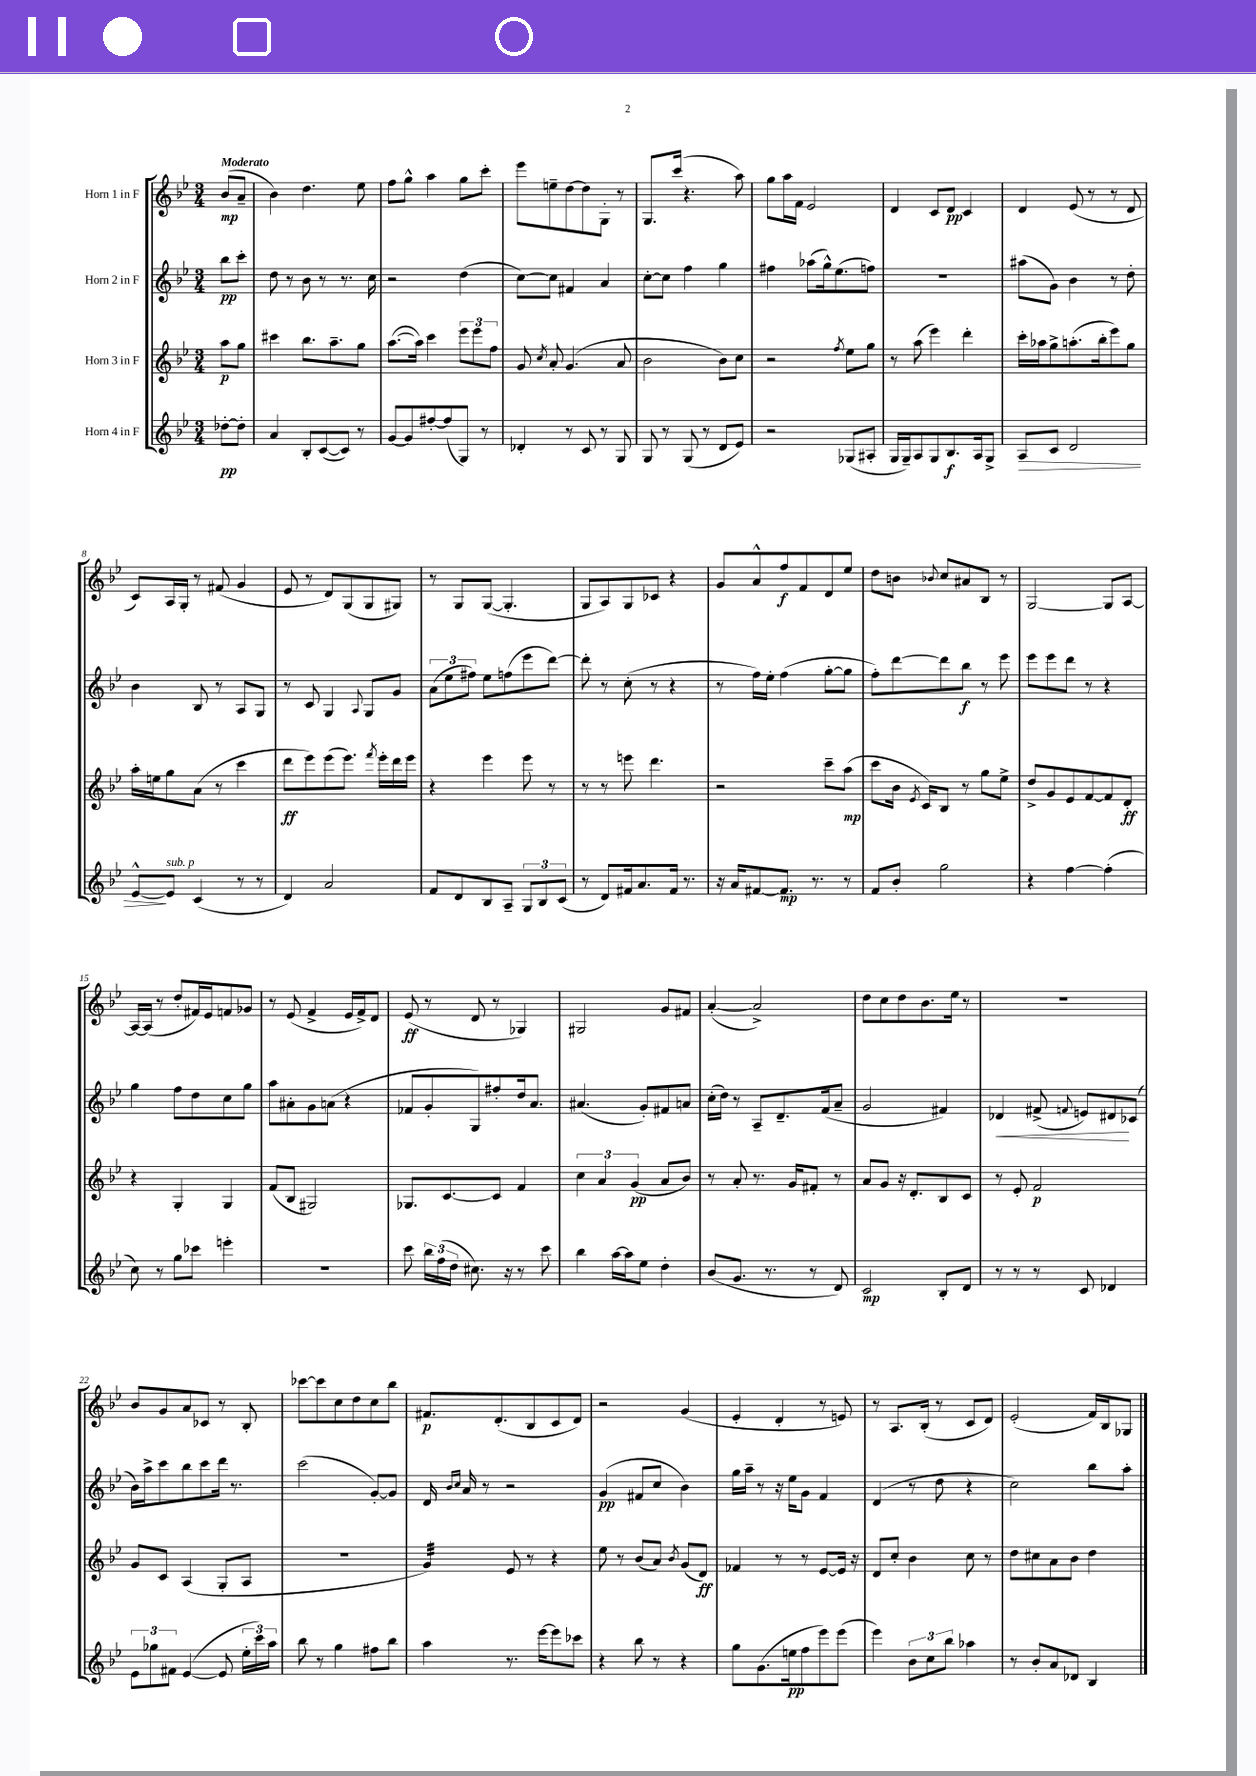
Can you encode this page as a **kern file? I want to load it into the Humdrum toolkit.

**kern	**kern	**kern	**kern
*staff4	*staff3	*staff2	*staff1
*clefG2	*clefG2	*clefG2	*clefG2
*k[b-e-]	*k[b-e-]	*k[b-e-]	*k[b-e-]
*M3/4	*M3/4	*M3/4	*M3/4
[8dd-'	8aa	8bb-	(8b-
8dd-']	8gg	8ccc'	8a~
=	=	=	=
4a	4ccc#	8dd	4b-)
.	.	8r	.
8B-'	8.bb-	8b-	4.dd
([8c	.	8r	.
.	8.aa~	.	.
8c])	.	8.r	.
8r	8gg	.	8ee-
.	.	16cc	.
=	=	=	=
[8g	([8.aa	2r	8ff
8g]	.	.	8gg^^
.	16aa])	.	.
[8ff#'	4ccc	.	4aa
(8ff#]	.	.	.
8G)	12eee-	(4dd	8gg
.	12eee-	.	.
8r	.	.	8ccc'
.	12ff	.	.
=	=	=	=
4d-'	8g	[8cc)	8eee-
.	8qcc	.	.
.	8a'	8cc]	8ee~
8r	(4.g	4f#	[8dd
8c	.	.	8dd]
8r	.	4a	8G'
8G	8a	.	8r
=	=	=	=
8G	2b-	[8cc'	8.G
8r	.	8cc]	.
.	.	.	(16ccc
(8G	.	4ff	4.r
8r	.	.	.
8d	8b-)	4gg	.
8e-)	8cc	.	8aa)
=	=	=	=
2r	2r	4ff#	8gg
.	.	.	16aa
.	.	.	16f
.	.	(8aa-	2e-
.	.	16gg^^)	.
.	.	(8.ee-	.
.	8qff	.	.
(8G-	8ee-	.	.
8A#'	8gg	8ff)	.
=	=	=	=
16G	8r	2.r	4d
16G~)	.	.	.
8A	(8aa	.	.
8G	4eee-)	.	8c
8.B-	.	.	8d
.	4ddd'	.	4c
16A	.	.	.
8G^	.	.	.
=	=	=	=
8A	16ccc'	(8aa#	4d
.	16aa-	.	.
8c	8gg^	8g)	.
2d	(8.aa'	4b-	(8e-
.	.	.	8r
.	16bb-'	.	.
.	8eee-)	8r	8r
.	8gg	8dd'	8d
=	=	=	=
[8e-^^	16aa'	4b-	8c)
.	16ee	.	.
8e-]	8gg	.	16A
.	.	.	16G'
(4c	(8a	8B-	8r
.	8r	8r	(8f#
8r	4ccc	8A	4g
8r	.	8G	.
=	=	=	=
4d)	8ddd	8r	8e-
.	8eee-)	8c	8r
2a	(8eee-	4G	8d)
.	8.eee-)	.	(8G
.	.	8qqA	.
.	.	8G	8G
.	8qfff	.	.
.	16eee-'	.	.
.	16ddd	8g	8G#)
.	16eee-	.	.
=	=	=	=
8f	4r	(12a	8r
.	.	12ee-	.
8d	.	.	8G
.	.	12ff#)	.
8B-	4eee-	8ee-	([8G
8A~	.	(8ff	4.G']
12G	8eee-	8eee-	.
12B-	.	.	.
.	8r	[8ddd)	.
(12c	.	.	.
=	=	=	=
8r	8r	8ddd']	8G
8d)	8r	8r	8A)
16f#	8eee	(8cc'	8G
8.a	.	.	.
.	4.ddd	8r	8c-
16f#	.	4r	4r
8.r	.	.	.
=	=	=	=
16r	2r	8r	8g
16a	.	.	.
[8f#	.	16ff)	8a^^
.	.	16ee-'	.
8.f#]	.	(4ff	8ff
.	.	.	8f
8.r	.	.	.
.	8ccc~	[8gg'	8d
8r	(8aa	8gg]	8ee-
=	=	=	=
8f	8ccc	8ff')	8dd
8b-'	16b-	[8ddd	8b
.	8qe-	.	.
.	16c)	.	.
.	.	.	8qqb-
2gg	8B-	8ddd]	8cc
.	8r	8bb-	8a#
.	8gg	8r	8B-
.	8ee-^	8eee-	8r
=	=	=	=
4r	8dd^	8eee-	[2G
.	8g	8eee-	.
[4ff	8e-	8ddd	.
.	[8f	8r	.
(4ff']	8f]	4r	8G]
.	8d'	.	[8A
=	=	=	=
8cc)	4r	4gg	16A_
.	.	.	(16A]
8r	.	.	8r
8gg	4G'	8ff	8dd'
8ccc-	.	8dd	16f#)
.	.	.	16e-
4eee'	4G	8cc	8f
.	.	8gg	8g-
=	=	=	=
2.r	(8f	8aa	8r
.	8B-	8a#'	(8e-
.	2G#)	8g	4f^
.	.	(8a	.
.	.	4r	16e-
.	.	.	16f^)
.	.	.	8d
=	=	=	=
8ccc	8.G-	8f-	(8e-
24bb-	.	8g'	8r
(24ff	.	.	.
.	[8.c	.	.
24dd	.	.	.
8.cc#)	.	8G)	8d
.	8c]	8ff#'	8r
16r	.	.	.
8r	4f	16dd	4G-)
.	.	8.a	.
8ccc	.	.	.
=	=	=	=
4bb-	6cc	(4.a#	2G#
.	6a	.	.
[16aa	.	.	.
16aa]	.	.	.
.	(6g	.	.
8ee-	.	8g')	.
4dd'	8a	8f#	8g
.	8b-)	8a	8f#
=	=	=	=
(8b-	8r	(16cc'	([4a'
.	.	16dd)	.
8.g	8a'	8r	.
.	8.r	8A~	2a^])
8.r	.	.	.
.	.	8.d~	.
.	16g	.	.
8r	8f#'	.	.
.	.	(16f	.
8d)	8r	8a~	.
=	=	=	=
2c	8a	2g	8dd
.	8g	.	8cc
.	16r	.	8dd
.	8.d'	.	.
.	.	.	8.b-
8B-'	8B-	4f#)	.
.	.	.	16ee-
8d	8c	.	8r
=	=	=	=
8r	8r	4d-	2.r
8r	8e-'	.	.
8r	2f	(8f#^	.
.	.	8qqf	.
8c	.	8e)	.
4d-	.	8d#	.
.	.	(8c-	.
=	=	=	=
12e-	8g	16b-)	8b-
.	.	16aa^	.
12gg-	.	.	.
.	8c	8ccc	8g
12f#	.	.	.
([4e-	(4A	8bb-	8a
.	.	8ccc	8c-
8e-]	8G'	16ddd	8r
.	.	8.r	.
24ee-'	8A	.	8B-'
24ccc)	.	.	.
24aa	.	.	.
=	=	=	=
8bb-	2.r	(2ccc	[8ccc-
8r	.	.	8ccc-]
4gg	.	.	8cc
.	.	.	8dd
8ff#	.	[8g')	8cc
8bb-	.	8g]	8bb-
=	=	=	=
4aa	4g)	16d	8.f#
.	.	16qqb-	.
.	.	16qqcc	.
.	.	16a	.
.	.	8r	.
.	.	.	(8.d'
8.r	8e-	2r	.
.	8r	.	8B-
[16eee-	.	.	.
8eee-]	4r	.	8c
8ccc-	.	.	8d)
=	=	=	=
4r	8ee-	(4g	2r
.	8r	.	.
8bb-	(8b-	8f#	.
8r	8a)	8cc	.
.	8qb-	.	.
4r	(8g	4b-)	(4g
.	8d)	.	.
=	=	=	=
8gg	4f-	16gg	4e-'
.	.	16aa~	.
(8.g	.	8r	.
.	8r	16r	4d'
16ee	.	16ee-	.
8ff	8r	8g	.
8eee-)	[8e-	4f	8r
(8eee-	16e-]	.	8e)
.	16r	.	.
=	=	=	=
4eee-)	8d	(4d	8r
.	8cc'	.	8.A
12b-	4b-	8r	.
.	.	.	(16B-'
12cc	.	.	.
.	.	8dd	8r
12bb-	.	.	.
4aa-	8cc	4r	8c
.	8r	.	8d)
=	=	=	=
8r	8dd	2cc)	(2e-'
8b-'	8cc#	.	.
8a	8a	.	.
8d-	8b-	.	.
4B-	4dd	8bb-	16f)
.	.	.	16B-
.	.	8aa'	8G-
==	==	==	==
*-	*-	*-	*-
